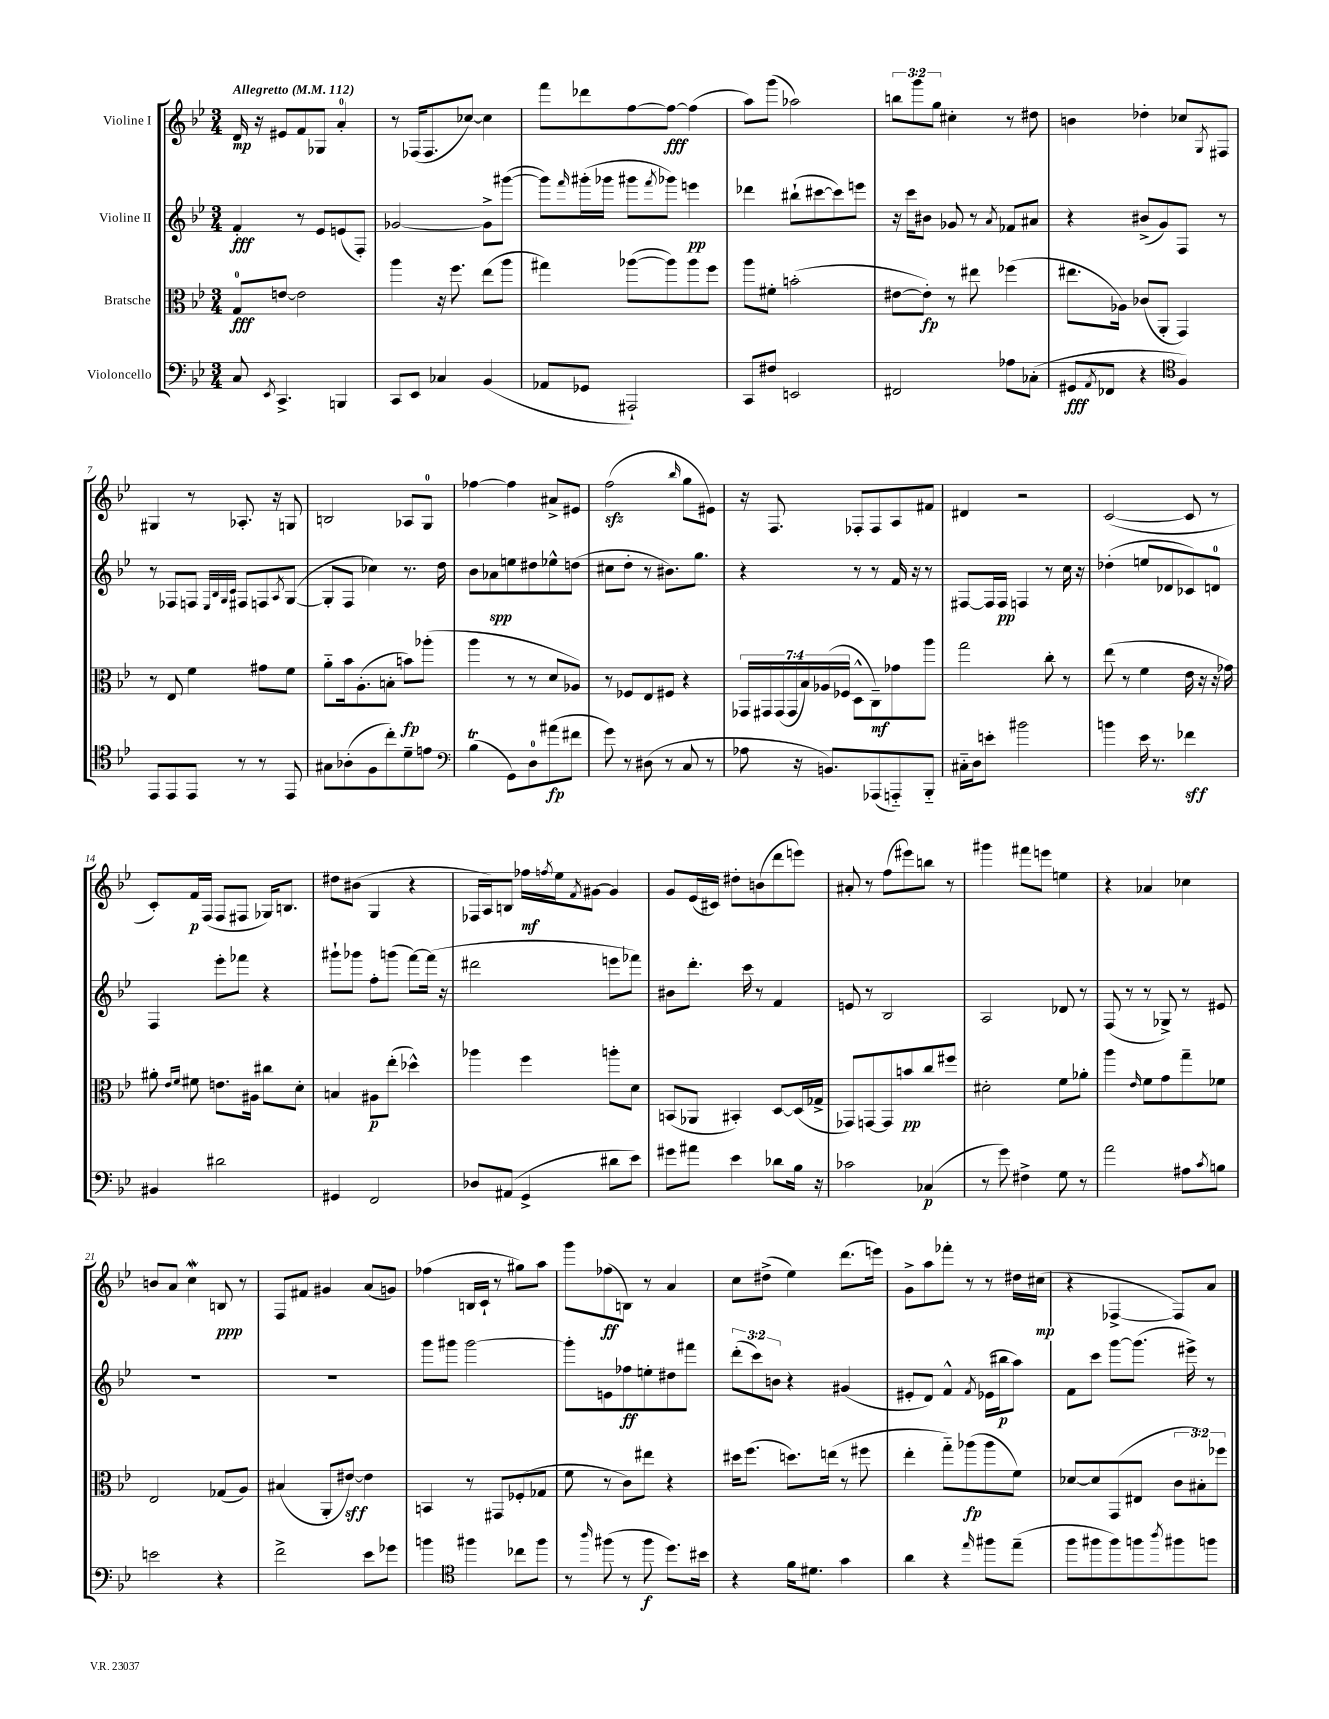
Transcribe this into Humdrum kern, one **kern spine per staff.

**kern	**dynam	**kern	**dynam	**kern	**dynam	**kern	**dynam
*part4	*part4	*part3	*part3	*part2	*part2	*part1	*part1
*staff4	*staff4	*staff3	*staff3	*staff2	*staff2	*staff1	*staff1
*I"Violoncello	*	*I"Bratsche	*	*I"Violine II	*	*I"Violine I	*
*clefF4	*	*clefC3	*	*clefG2	*	*clefG2	*
*k[b-e-]	*	*k[b-e-]	*	*k[b-e-]	*	*k[b-e-]	*
*M3/4	*	*M3/4	*	*M3/4	*	*M3/4	*
*MM112	*	*MM112	*	*MM112	*	*MM112	*
=1	=1	=1	=1	=1	=1	=1	=1
!	!	!	!	!	!	!LO:TX:a:B:t=Allegretto	!
8C/	.	8G/L	fff	4f'/	fff	16d/	mp
.	.	.	.	.	.	16r	.
8qEE-/	.	.	.	.	.	.	.
4.CC^/	.	[8en/J	.	.	.	8e#X/L	.
.	.	2e\]	.	8r	.	8f/	.
.	.	.	.	8e-/L	.	8G-X/J	.
4BBBn/	.	.	.	(8en/	.	4a'/	.
.	.	.	.	8F'/J)	.	.	.
=2	=2	=2	=2	=2	=2	=2	=2
8CC/L	.	4aa\	.	[2g-X/	.	8r	.
8EE-/J	.	.	.	.	.	(16F-X/KL	.
.	.	.	.	.	.	8.F-/	.
4C-X/	.	16r	.	.	.	.	.
.	.	8.ff\	.	.	.	.	.
.	.	.	.	.	.	[8cc-X/J)	.
(4BB-/	.	(8ee-\L	.	8g-^\L]	.	4cc-\]	.
.	.	8aa\J	.	([8ggg#X\J	.	.	.
=3	=3	=3	=3	=3	=3	=3	=3
8AA-X/L	.	4gg#X\)	.	8ggg#\L])	.	8fff\L	.
.	.	.	.	16qqfff/	.	.	.
8GG-X/J	.	.	.	(16ggg#X'\L	.	8ddd-X\	.
.	.	.	.	16ggg-X\JJ	.	.	.
2AAA#X`/)	.	([8aa-X\L	.	8ggg#X\L	.	[8ff\	.
.	.	.	.	8qfff/	.	.	.
.	.	8aa-\])	.	8ggg-X\J)	.	8ff\J_	fff
.	.	8aa-\	.	4eeen\	pp	(4ff\]	.
.	.	8ff\J	.	.	.	.	.
=4	=4	=4	=4	=4	=4	=4	=4
8CC/L	.	8aa\L	.	4ddd-X\	.	8aa\L)	.
8F#X/J	.	8f#X'\J	.	.	.	(8ggg\J	.
2EEn/	.	(2bn'\	.	(8bb#X`\L	.	2aa-X\)	.
.	.	.	.	[8ccc#X\	.	.	.
.	.	.	.	8ccc#\])	.	.	.
.	.	.	.	8eeen\J	.	.	.
=5	=5	=5	=5	=5	=5	=5	=5
2FF#X/	.	[8e#X\L	.	16r	.	12bbn\L	.
.	.	.	.	16ccc\KL	.	.	.
.	.	.	.	.	.	12ggg\	.
.	.	8e#'\J])	fp	8b#X\J	.	.	.
.	.	.	.	.	.	12gg\J	.
.	.	8r	.	8g-X/	.	4cc#X'\	.
.	.	8ee#X\	.	8r	.	.	.
.	.	.	.	8qa/	.	.	.
8A-X\L	.	(4ff-X\	.	8f-X/L	.	8r	.
(8C-X'\J	.	.	.	8a#X/J	.	8dd#X\	.
=6	=6	=6	=6	=6	=6	=6	=6
8GG#X/L	fff	8.ee#X\L	.	4r	.	4bn\	.
8qAA/	.	.	.	.	.	.	.
8FF-X/J	.	.	.	.	.	.	.
.	.	16A-X\Jk)	.	.	.	.	.
4r	.	(8c-X/L	.	(8b#X^/L	.	4dd-X'\	.
.	.	8AA'/J	.	8g/)	.	.	.
*clefC4	*	*	*	*	*	*	*
4F/)	.	4GG/)	.	8F/J	.	8cc-X/L	.
.	.	.	.	.	.	8qG/	.
.	.	.	.	8r	.	8F#X/J	.
!!LO:LB:g=z
=7	=7	=7	=7	=7	=7	=7	=7
8EE-/L	.	8r	.	8r	.	4G#X/	.
8EE-/	.	8E-/	.	8F-X/L	.	.	.
8EE-/J	.	4f\	.	8Fn/J	.	8r	.
.	.	.	.	32qqE-/LLL	.	.	.
.	.	.	.	32qqB-/	.	.	.
.	.	.	.	32qqG/	.	.	.
.	.	.	.	32qqc/JJJ	.	.	.
8r	.	.	.	8F#X/L	.	8.A-X'/	.
8r	.	8g#X\L	.	8Fn/	.	.	.
.	.	.	.	.	.	16r	.
.	.	.	.	8qA/	.	.	.
8EE-/	.	8f\J	.	([8G/J	.	8Gn/	.
=8	=8	=8	=8	=8	=8	=8	=8
8G#X\L	.	8a\L	.	8G'/L]	.	2Bn/	.
(8A-X'\	.	16b-\k	.	8F/J	.	.	.
.	.	(8.A'\	.	.	.	.	.
8F\	.	.	.	4cc-X\)	.	.	.
8cc'\)	.	8Bn'\J	.	.	.	.	.
8d~\	.	8bn\L)	fp	8.r	.	8A-X/L	.
8en\J	.	(8aa-X'\J	.	.	.	8G/J	.
.	.	.	.	16dd\	.	.	.
=9	=9	=9	=9	=9	=9	=9	=9
*clefF4	*	*	*	*	*	*	*
(4B-T\	.	4aa\	.	8b-\L	.	[4ff-X\	.
.	.	.	.	8a-X\	spp	.	.
8GG\L)	.	8r	.	8een\	.	4ff-\]	.
8D\	.	8r	.	8dd#X\	.	.	.
(8a#X\	fp	8d/L	.	8ee-X^^\	.	8a#X^/L	.
8f#X\J	.	8A-X/J)	.	(8ddn\J	.	8e#X/J	.
=10	=10	=10	=10	=10	=10	=10	=10
8g\)	.	8r	.	8cc#X\L	.	(2ffzz\	.
8r	.	8F-X/L	.	8dd'\J	.	.	.
(8D#X\	.	8E-/	.	8r	.	.	.
8r	.	8F#X/J	.	8.b#X\L)	.	.	.
.	.	.	.	.	.	16qqbb-/	.
8C/	.	4r	.	.	.	8gg\L	.
.	.	.	.	8.gg\J	.	.	.
8r	.	.	.	.	.	8e#X\J)	.
=11	=11	=11	=11	=11	=11	=11	=11
8A-X\	.	28GG-X/LL	.	4r	.	16r	.
.	.	28GG#X/	.	.	.	.	.
.	.	.	.	.	.	8.F/	.
.	.	(28GG#/	.	.	.	.	.
.	.	28GG#/	.	.	.	.	.
16r	.	.	.	.	.	.	.
.	.	28B-/)	.	.	.	.	.
.	.	(28A-X/	.	.	.	.	.
8.BBn/L)	.	.	.	.	.	.	.
.	.	28F-X/JJ	.	.	.	.	.
.	.	8D^^\L	.	8r	.	8F-X'/L	.
(8AAA-X/	.	8C~\)	mf	8r	.	8F-/	.
8AAAn/)	.	8g-X\	.	16f/	.	8A/	.
.	.	.	.	16r	.	.	.
8BBB-/J	.	8aa\J	.	8r	.	8f#X/J	.
=12	=12	=12	=12	=12	=12	=12	=12
16C#X\LL	.	2gg\	.	[8F#X/L	.	4d#X/	.
16D\J	.	.	.	.	.	.	.
8en'\J	.	.	.	16F#/L]	.	.	.
.	.	.	.	16F#/JJ	pp	.	.
2b#X\	.	.	.	4Fn/	.	2r	.
.	.	8cc'\	.	8r	.	.	.
.	.	8r	.	16cc\	.	.	.
.	.	.	.	16r	.	.	.
=13	=13	=13	=13	=13	=13	=13	=13
4bn\	.	(8ee-\	.	(4dd-X'\	.	([2c/	.
.	.	8r	.	.	.	.	.
16e-\	.	4f\	.	8een/L	.	.	.
8.r	.	.	.	.	.	.	.
.	.	.	.	8d-X/	.	.	.
4f-X\	sff	16e-\	.	8c-X/)	.	8c/]	.
.	.	16r	.	.	.	.	.
.	.	16r	.	8dn/J	.	8r	.
.	.	16g-X\)	.	.	.	.	.
!!LO:LB:g=z
=14	=14	=14	=14	=14	=14	=14	=14
4BB#X/	.	8a#X'\	.	4F/	.	8c'/L)	.
.	.	16qqe-/LL	.	.	.	.	.
.	.	16qqf/JJ	.	.	.	.	.
.	.	8f#X\	.	.	.	16f/L	p
.	.	.	.	.	.	(16F/JJ	.
2d#X\	.	8.en\L	.	8eee-'\L	.	8F/L	.
.	.	.	.	8fff-X\J	.	8F#X/J	.
.	.	16A#X\Jk	.	.	.	.	.
.	.	8cc#X\L	.	4r	.	16G-X/KL)	.
.	.	.	.	.	.	8.Bn/J	.
.	.	8d'\J	.	.	.	.	.
=15	=15	=15	=15	=15	=15	=15	=15
4GG#X/	.	4Bn/	.	8ggg#X`\L	.	8dd#X\L	.
.	.	.	.	8ggg-X\J	.	(8b#X\J	.
2FF/	.	8A#X\L	p	8ff'\L	.	4G/	.
.	.	(8ee-'\J	.	(8gggn\J	.	.	.
.	.	4dd-X^^\)	.	[8fff\L)	.	4r	.
.	.	.	.	(16fff\Jk]	.	.	.
.	.	.	.	16r	.	.	.
=16	=16	=16	=16	=16	=16	=16	=16
8D-X/L	.	4aa-X\	.	2ddd#X\	.	16F-X/LL	.
.	.	.	.	.	.	16A/J)	.
(8AA#X/J	.	.	.	.	.	8Bn/J	.
4GG^/	.	4ff\	.	.	.	16ff-X\LL	mf
.	.	.	.	.	.	8qffn/	.
.	.	.	.	.	.	16ee-\J	.
.	.	.	.	.	.	8qf/	.
.	.	.	.	.	.	[8g#X\J	.
8d#X\L	.	8aan'\L	.	8eeen\L	.	4g#/]	.
8e-\J)	.	8d\J	.	8fff-X\J)	.	.	.
=17	=17	=17	=17	=17	=17	=17	=17
8g#X\L	.	(8BBn/L	.	8b#X\L	.	8g/L	.
8a#X\J	.	8AA-X/J	.	8.ddd'\J	.	(16e-/L	.
.	.	.	.	.	.	16c#X/JJ)	.
4e-\	.	4BB#X'/)	.	.	.	8dd#X'\L	.
.	.	.	.	16ccc\	.	.	.
.	.	.	.	8r	.	(8bn\	.
8d-X\L	.	[8D/L	.	4f/	.	8ddd\	.
16B-\Jk	.	(16D/L]	.	.	.	8eeen\J)	.
16r	.	16G-X^/JJ	.	.	.	.	.
=18	=18	=18	=18	=18	=18	=18	=18
2c-X\	.	8GG-X/L)	.	8en/	.	8a#X'/	.
.	.	[8GGn/	.	8r	.	8r	.
.	.	8GG/]	.	2B-/	.	(8ff\L	.
.	.	8bn/	pp	.	.	8eee#X\)	.
(4C-X/	p	8cc/	.	.	.	8bbn\J	.
.	.	8ff#X/J	.	.	.	8r	.
=19	=19	=19	=19	=19	=19	=19	=19
8r	.	2d#X'\	.	2A/	.	4ggg#X\	.
8g\)	.	.	.	.	.	.	.
4F#X^\	.	.	.	.	.	8fff#X\L	.
.	.	.	.	.	.	8eeen\J	.
8G\	.	8f\L	.	8d-X/	.	4een\	.
8r	.	8a-X'\J	.	8r	.	.	.
=20	=20	=20	=20	=20	=20	=20	=20
2a\	.	4aa\	.	(8F/	.	4r	.
.	.	.	.	8r	.	.	.
.	.	16qqe-/	.	.	.	.	.
.	.	8f\L	.	8r	.	4a-X/	.
.	.	8g\	.	8G-X^/)	.	.	.
8A#X\L	.	8gg~\	.	8r	.	4cc-X\	.
8qc/	.	.	.	.	.	.	.
8Bn\J	.	8f-X\J	.	8e#X/	.	.	.
!!LO:LB:g=z
=21	=21	=21	=21	=21	=21	=21	=21
2en\	.	2E-/	.	2.r	.	8bn/L	.
.	.	.	.	.	.	8a/J	.
.	.	.	.	.	.	4ccW\	.
4r	.	(8G-X/L	.	.	.	8Bn/	ppp
.	.	8A/J)	.	.	.	8r	.
=22	=22	=22	=22	=22	=22	=22	=22
2f^\	.	(4B#X/	.	2.r	.	8F/L	.
.	.	.	.	.	.	8f#X/J	.
.	.	8AA'/L	.	.	.	4g#X/	.
.	.	[8e#X/J)	sff	.	.	.	.
8e-\L	.	4e#\]	.	.	.	(8a/L	.
8g-X\J	.	.	.	.	.	8gn/J)	.
=23	=23	=23	=23	=23	=23	=23	=23
4bn\	.	4BBn/	.	8ggg\L	.	(4ff-X\	.
.	.	.	.	8ggg#X\J	.	.	.
*clefC4	*	*	*	*	*	*	*
4ff#X\	.	8r	.	[2ggg#\	.	16Bn/LL	.
.	.	.	.	.	.	16c`/JJ	.
.	.	8GG#X/L	.	.	.	8r	.
8cc-X\L	.	(8F-X'/	.	.	.	8gg#X\L)	.
8ff#\J	.	8G-X/J	.	.	.	8aa\J	.
=24	=24	=24	=24	=24	=24	=24	=24
8r	.	8f\	.	8ggg#'\L]	.	8ggg\L	.
16qqaa/	.	.	.	.	.	.	.
(8ff#X\	.	8r	.	8en\	.	(8ff-X\	ff
8r	.	8c\L)	.	8ff-X\	ff	8Bn\J)	.
8ff#\	f	8ee#X\J	.	8een'\	.	8r	.
8.dd\L)	.	4r	.	8dd#X\	.	4a/	.
.	.	.	.	8fff#X\J	.	.	.
16b#X\Jk	.	.	.	.	.	.	.
=25	=25	=25	=25	=25	=25	=25	=25
4r	.	16dd#X\KL	.	(12ddd'\L	.	8cc\L	.
.	.	(8.ff\J	.	.	.	.	.
.	.	.	.	12ccc\)	.	.	.
.	.	.	.	.	.	(8dd#X^\J	.
.	.	.	.	12bn\J	.	.	.
16f\KL	.	8.ddn\L)	.	4r	.	4ee-\)	.
8.d#X\J	.	.	.	.	.	.	.
.	.	(16een\Jk	.	.	.	.	.
4g\	.	8r	.	(4g#X/	.	(8.ddd\L	.
.	.	8ff#X\	.	.	.	.	.
.	.	.	.	.	.	16eeen\Jk)	.
=26	=26	=26	=26	=26	=26	=26	=26
4a\	.	4ee-'\	.	8e#X'/L	.	8g^\L	.
.	.	.	.	8d/J)	.	8aa\	.
4r	.	8gg\L)	.	4f^^/	.	8fff-X'\J	.
.	.	(8aa-X\	fp	.	.	8r	.
16qqee-/	.	.	.	8qf/	.	.	.
8ff#X\L	.	8aa-\	.	(16e-X\LL	.	8r	.
.	.	.	.	16bb#X\J	p	.	.
(8ee-~\J	.	8f\J)	.	8aa\J)	.	16dd#X\LL	.
.	.	.	.	.	.	(16cc#X\JJ	mp
=27	=27	=27	=27	=27	=27	=27	=27
8ff\L	.	[8d-X/L	.	8f\L	.	4r	.
8ff#X\	.	8d-/]	.	8ccc\J	.	.	.
8ff#\)	.	(8GG/	.	[8ggg\L	.	[4F-X^/	.
8ffn\	.	8E#X/J	.	(8.ggg\J]	.	.	.
8qaa/	.	.	.	.	.	.	.
8ff#X\	.	12c\L	.	.	.	8F-/L])	.
.	.	.	.	16eee#X^\)	.	.	.
.	.	12B#X'\)	.	.	.	.	.
8ffn\J	.	.	.	8r	.	8a/J	.
.	.	12ff-X\J	.	.	.	.	.
==	==	==	==	==	==	==	==
*-	*-	*-	*-	*-	*-	*-	*-
